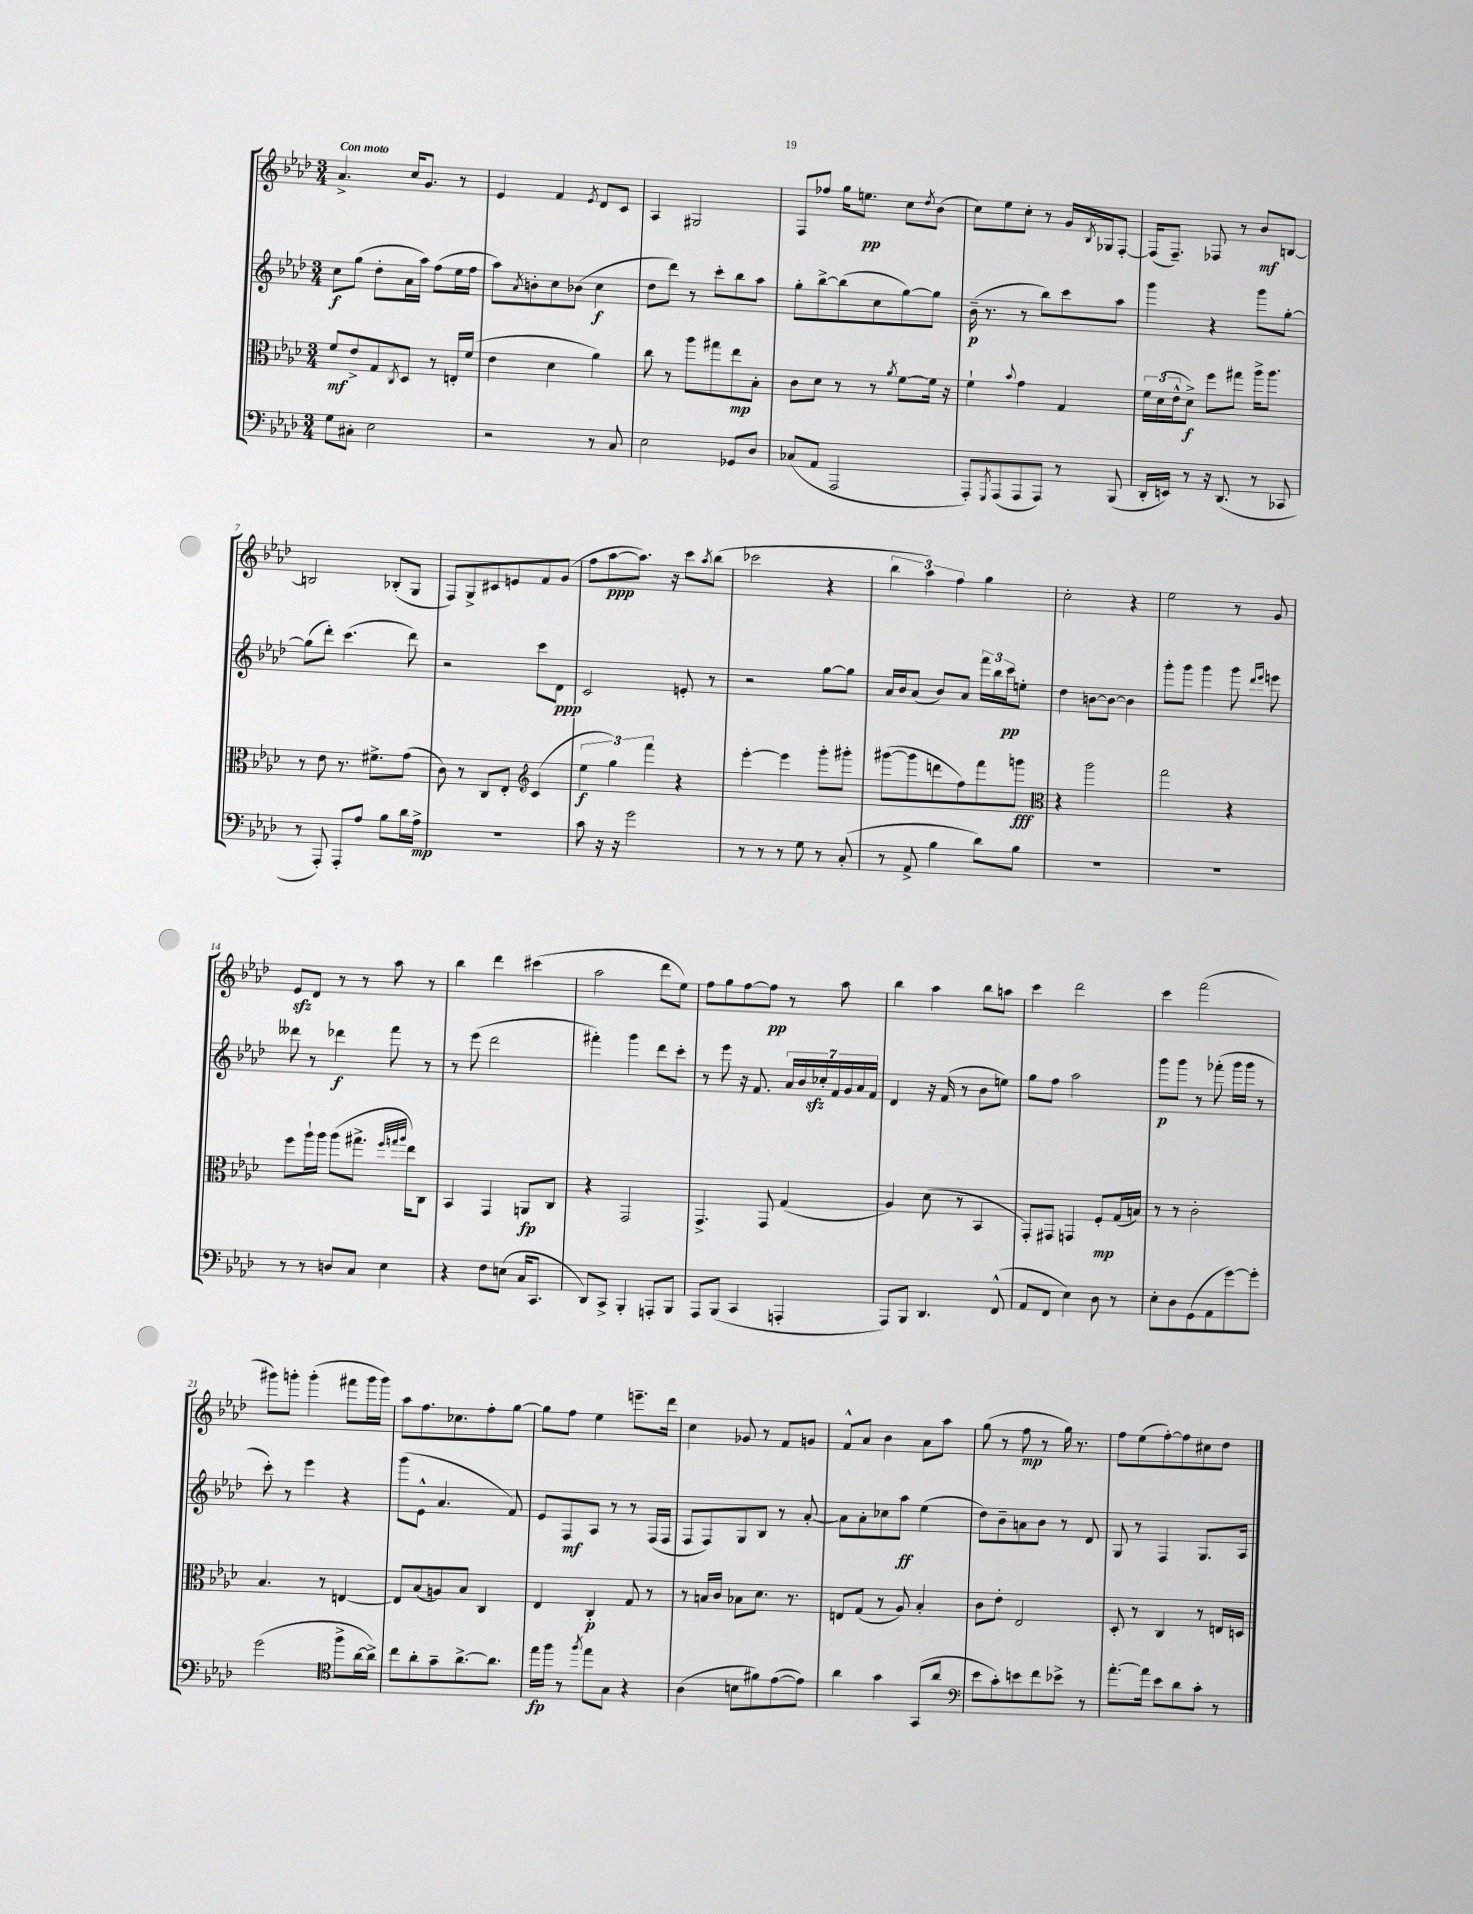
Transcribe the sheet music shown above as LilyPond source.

<<
\new StaffGroup <<
\new Staff = "s0" {
    \clef treble \key aes \major \numericTimeSignature \time 3/4 \tempo "Con moto"
    aes'4.-> c''16 g'8. r8 |
    ees'4 f'4 \acciaccatura { ees'8 } des'8 c'8 |
    aes4 gis2 |
    f8 fes''8 g''16 e''8.\pp c''8 \acciaccatura { des''8 } bes'8( |
    c''8) ees''8 c''8-. r8 g'16 \acciaccatura { bes8 } ges16 f8~-. |
    f16( f8.--) fes8 r8 bes'8\mf b8~ |
    b2 bes8-.( g8 |
    f8) g8-> cis'8 e'8 f'8 g'8( |
    f''8 aes''8~\ppp aes''8.) r16 c'''8 \acciaccatura { aes''8 } bes''8( |
    ces'''2 r4 |
    \tuplet 3/2 { bes''4 aes''4) f''4 } g''4 |
    c''2-. r4 |
    ees''2 r8 g'8 |
    ees'8\sfz des'8 r8 r8 aes''8 r8 |
    bes''4 des'''4 cis'''4( |
    aes''2 des'''8 ees''8) |
    f''8 g''8 f''8~ f''8\pp r8 aes''8 |
    bes''4 aes''4 bes''8 a''8 |
    c'''4 des'''2 |
    c'''4 f'''2( |
    gis'''8) g'''8-. g'''4-.( fis'''8 g'''16 g'''16) |
    aes''8 f''8. ces''8. f''8-. g''8~ |
    g''8 f''8 ees''4 e'''8.-- des'''16 |
    c''4 ges'8 r8 f'8 g'8 |
    f'8-^ aes'8 bes'4 aes'8 aes''8 |
    g''8( r8 f''8\mp r8 g''16) r8. |
    f''8 ees''8( f''8~-.) f''8 cis''8 des''8 \bar "|." |
}
\new Staff = "s1" {
    \clef treble \key aes \major \numericTimeSignature \time 3/4
    c''8\f g''8( des''8-. aes'16 aes''16) f''8( ees''16 f''16 |
    aes''8) \acciaccatura { aes'8 } b'8-. c''8 bes'8( c''4\f |
    des''8 des'''8) r8 c'''8-. bes''8 aes''8 |
    g''8-. bes''8~-> bes''8( c''8 g''8~) g''8 |
    bes'16--\p( r8. r8 bes''8) c'''8 aes''8 |
    g'''4 r4 g'''8 g''8~-. |
    g''8( des'''8-.) c'''4.( des'''8) |
    r2 c'''8 des'8\ppp |
    c'2 e'8-. r8 |
    r2 g''8~ g''8 |
    aes'16 bes'16 aes'8( bes'8) aes'8 \tuplet 3/2 { f'''16 bes''16 c'''16\pp } e''8-. |
    des''4 b'8~ b'8~ b'4 |
    g'''8-. g'''8 g'''4 g'''8 \grace { des'''16 ees'''16 } e'''8 |
    deses'''8 r8 des'''4\f f'''8 r8 |
    r8 ees'''8( des'''2 |
    fis'''4-.) g'''4 des'''8 c'''8-. |
    r8 ees'''8 r16 f'8. \tuplet 7/4 { aes'16 bes'16 ces''16-.\sfz f'16 g'16 aes'16 f'16 } |
    des'4 r16 f'16( r8 bes'8 e''8) |
    g''8 f''8 aes''2 |
    g'''8\p g'''8 r8 fes'''8-.( g'''16 g'''16 r8 |
    c'''8-.) r8 ees'''4 r4 |
    g'''8( ees'8-^ aes'4. f'8) |
    ees'8 f8\mf aes8 r8 r8 f16( f16 |
    f8 f8) g8 bes8 r8 aes'8~-. |
    aes'8 aes'8-. ces''8 aes''8\ff ees''4( |
    des''8) bes'8-- a'8 bes'8 r8 des'8 |
    g8 r8 f4 g8. aes16 \bar "|." |
}
\new Staff = "s2" {
    \clef alto \key aes \major \numericTimeSignature \time 3/4
    f'8\mf ees'8-> g8 \acciaccatura { c8 } des8 r8 e16-. f'16( |
    ees'4 des'4 aes'4) |
    c''8 r8 aes''8 gis''8 ees''8\mp bes8-. |
    c'8 des'8 r8 r8 \acciaccatura { aes'8 } f'8~ f'16 r16 |
    f'4-! \appoggiatura { bes'8 } g'4 g4 |
    \tuplet 3/2 { f'16 des'16( ees'16-^ } des'8->\f) f''8 gis''8 aes''16-> aes''8. |
    r8 ees'8 r8. fis'8.-> g'8( |
    c'8) r8 c8 ees8-. \clef treble c'4( |
    \tuplet 3/2 { ees''4\f g''4) f'''4 } r4 |
    ees'''4~-. ees'''4 g'''8-. gis'''8-. |
    gis'''8~( gis'''8 d'''8 f''8) f'''8 g'''8\fff |
    \clef alto r4 aes''2 |
    g''2 r4 |
    f''8 aes''16-! aes''16 aes''8( gis''8.-> \grace { f''32 g''32 aes''32 } ees''16) c8 |
    bes,4 g,4 a,8\fp c8 |
    r4 g,2 |
    g,4.-> g,8 g4( |
    aes4) des'8( r8 bes,4 |
    g,8-.) gis,8 g,4 f8-.\mp g16( b16) |
    r8 r8 c'2-. |
    bes4. r8 e4~ |
    e8 bes8( a8) bes8 c4 |
    ees4 c4-.\p g8 r8 |
    r8 b16 c'16 bes8 des'8. r8. |
    e8 g8( r8 aes8) bes4-. |
    c'8 ees'8-. ees2 |
    des8-. r8 c4 r8 e16 d16 \bar "|." |
}
\new Staff = "s3" {
    \clef bass \key aes \major \numericTimeSignature \time 3/4
    g8 cis8-. ees2 |
    r2 r8 c8 |
    ees2 ges,8 des8 |
    ces8( aes,8 aes,,2 |
    aes,,8-.) \acciaccatura { g,,8 } aes,,8( aes,,8 aes,,8) r8 bes,,8( |
    des,16-. e,16) r8 r16 des,8.( r8 ces,8 |
    r8 aes,,8-.) aes,,8-. aes8 bes8 des'16 aes16->\mp |
    R2. |
    c'8 r16 r16 g'2 |
    r8 r8 r8 g8 r8 c8-.( |
    r8 aes,8-> bes4 des'8) bes8 |
    R2. |
    R2. |
    r8 r8 d8 c8 ees4 |
    r4 f8 e8( c16 c,8. |
    des,8) c,8-> bes,,4-. a,,8-. bes,,8 |
    aes,,8 bes,,8( c,4 a,,4-. |
    aes,,8) bes,,8 des,4. f,8-^( |
    aes,8 f,8 ees4) des8 r8 |
    ees8-. des8 g,8( aes,8 g'8~) g'8-. |
    g'2( \clef tenor f''8-> aes'16~ aes'16->) |
    c''8 aes'8-. g'8-- aes'8.~-> aes'8. |
    ees''16\fp f''16 r8 \acciaccatura { f''8 } ees''8 g8 r4 |
    aes4( b8 fis'8) ees'8~( ees'8) |
    aes'4 g'4 g,8( aes'8 |
    \clef bass ees'8 c'8-.) e'8 f'8 ees'8-> r8 |
    aes'8.~-. aes'16 ees'8 des'8 c'8-. r8 \bar "|." |
}
>>
>>
